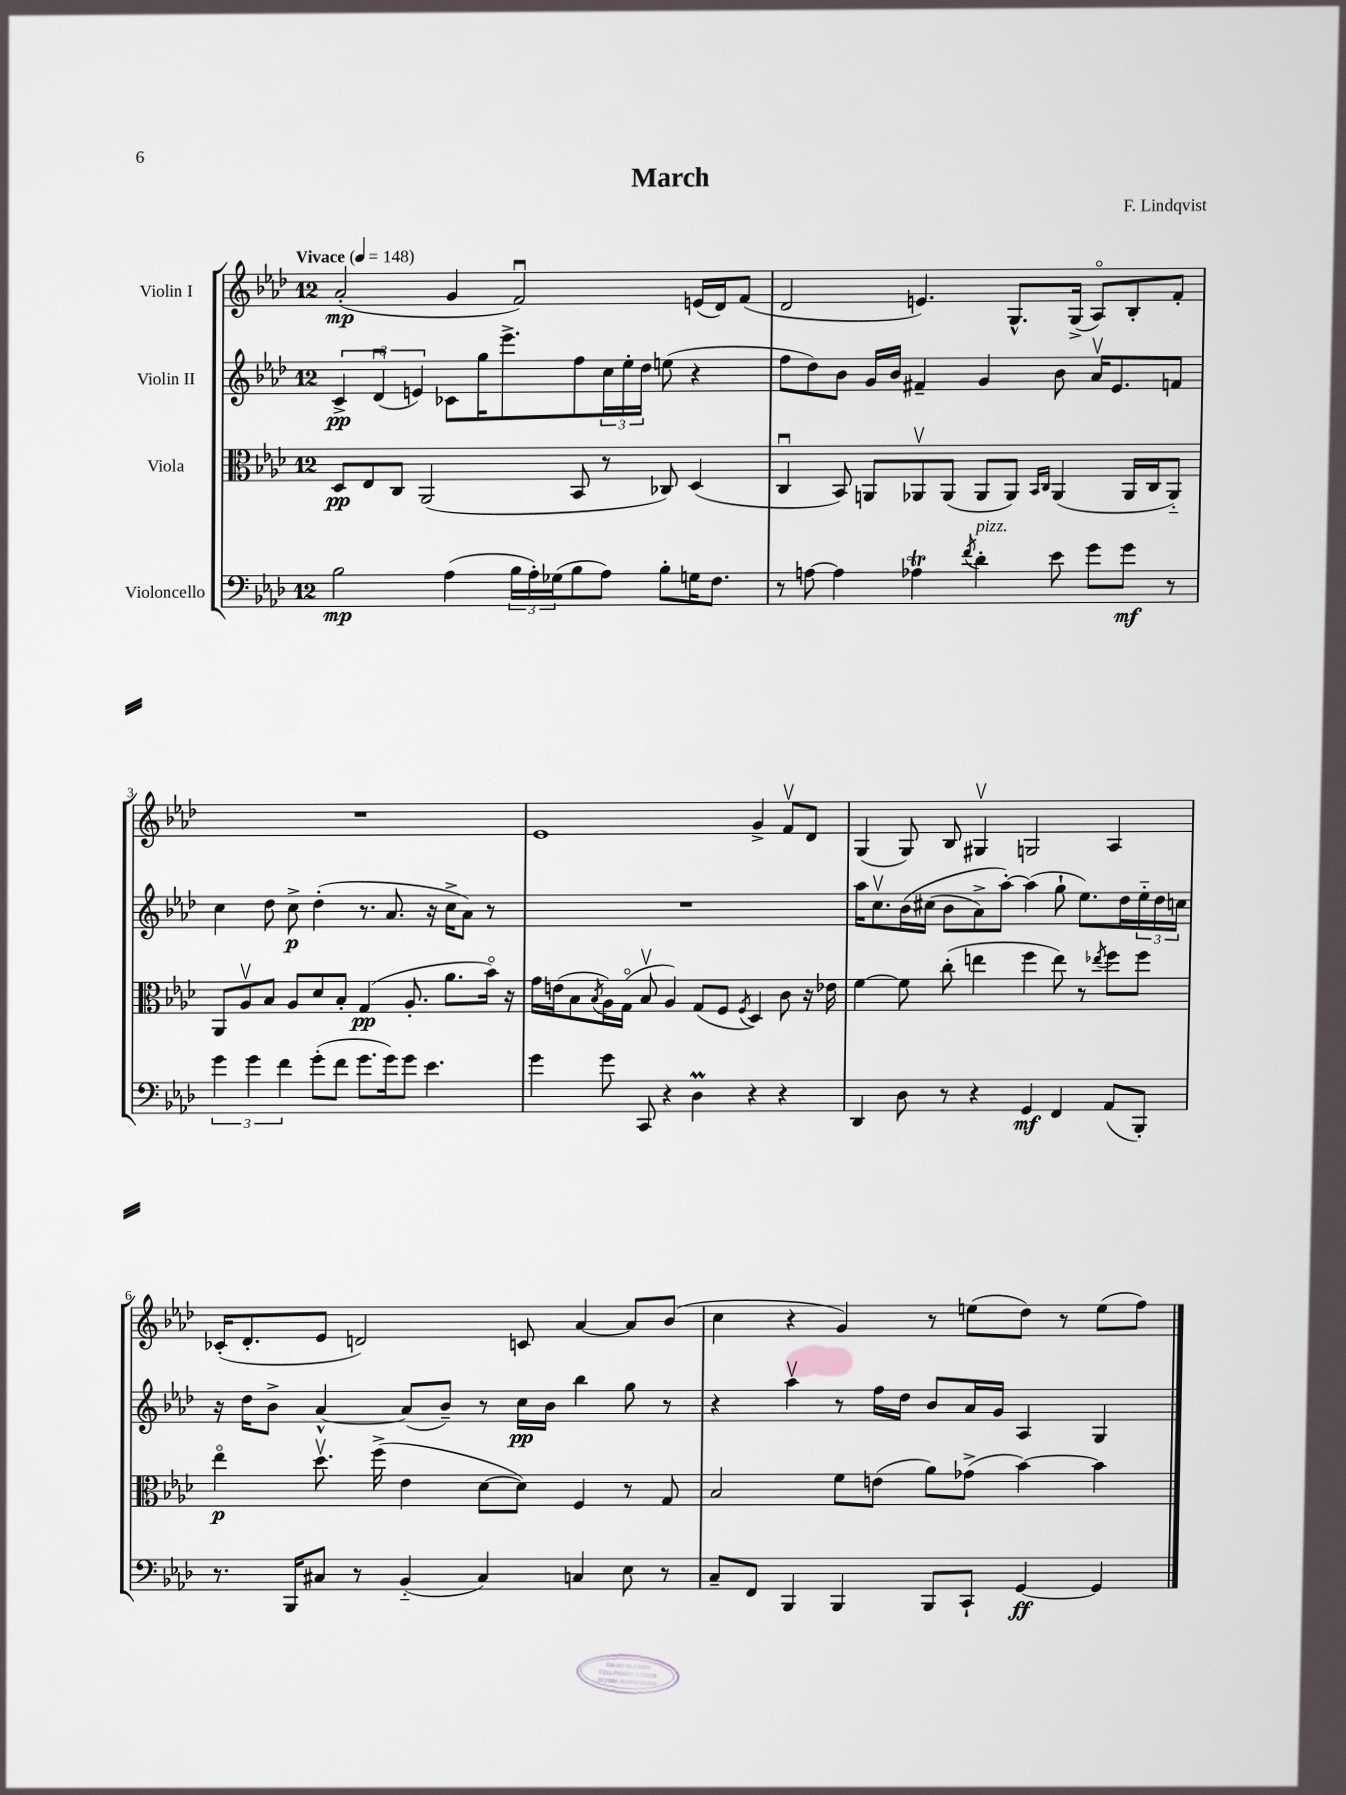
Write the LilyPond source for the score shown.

\header { title = "March" composer = "F. Lindqvist" }
<<
\new StaffGroup <<
\new Staff = "s0" \with { instrumentName = "Violin I" } {
    \clef treble \key aes \major \once \override Staff.TimeSignature.style = #'single-digit \time 12/8 \tempo "Vivace" 4 = 148
    aes'2-.\mp( g'4 f'2\downbow) e'16( des'16) f'8( |
    des'2 e'4.) g8.-^ g16->( aes8\flageolet) bes8-. f'8-. |
    R1. |
    ees'1 g'4-> f'8\upbow des'8 |
    g4( g8) bes8 gis4\upbow g2 aes4 |
    ces'16-.( des'8.-. ees'8 d'2) c'8 aes'4~ aes'8 bes'8( |
    c''4 r4 g'4) r8 e''8( des''8) r8 e''8( f''8) \bar "|." |
}
\new Staff = "s1" \with { instrumentName = "Violin II" } {
    \clef treble \key aes \major \once \override Staff.TimeSignature.style = #'single-digit \time 12/8
    \tuplet 3/2 { c'4->\pp des'4\downbow( e'4) } ces'8 g''16 ees'''8.-> f''8 \tuplet 3/2 { c''16 ees''16-. des''16 } e''8( r4 |
    f''8 des''8) bes'8 g'16 bes'16 fis'4-- g'4 bes'8 aes'16\upbow ees'8. f'8 |
    c''4 des''8 c''8->\p des''4-.( r8. aes'8. r16 c''16-> aes'8) r8 |
    R1. |
    aes''16 c''8.\upbow bes'16\( cis''16( bes'8 aes'8->) aes''8~-.\) aes''4( g''8-! ees''8.) des''16 \tuplet 3/2 { ees''16-_ des''16 c''16 } |
    r16 des''16 bes'8-> aes'4~-^ aes'8( bes'8--) r8 c''16\pp bes'16 bes''4 g''8 r8 |
    r4 aes''4\upbow r8 f''16 des''16 bes'8 aes'16 g'16 aes4 g4 \bar "|." |
}
\new Staff = "s2" \with { instrumentName = "Viola" } {
    \clef alto \key aes \major \once \override Staff.TimeSignature.style = #'single-digit \time 12/8
    des8\pp ees8 c8 aes,2( bes,8 r8 ces8) des4( |
    c4\downbow bes,8) a,8 aes,8\upbow aes,8( aes,8 aes,8) \grace { bes,16 c16 } aes,4( aes,16 c16 aes,8-_) |
    aes,8 aes8\upbow bes8 aes8 des'8 bes8-. g4\pp( aes8.-. aes'8. bes'16\flageolet) r16 |
    g'16 e'16( bes8 \acciaccatura { bes8 } aes16) g16\flageolet( bes8\upbow aes4) g8( f8 \acciaccatura { f8 } des4) c'8 r16 ees'16 |
    f'4~ f'8 c''8-.( e''4 f''4 e''8) r8 \acciaccatura { ees''8 } f''8 f''8 |
    ees''4\flageolet\p des''8.\upbow f''16->( ees'4 des'8~ des'8) f4 r8 g8 |
    bes2 f'8 e'8( aes'8) ges'8->( bes'4~) bes'4 \bar "|." |
}
\new Staff = "s3" \with { instrumentName = "Violoncello" } {
    \clef bass \key aes \major \once \override Staff.TimeSignature.style = #'single-digit \time 12/8
    bes2\mp aes4( \tuplet 3/2 { bes16 aes16-.) ges16( } bes8 aes8) bes8-. g16 f8. |
    r8 a8~ a4 aes4\trill \acciaccatura { f'8 } des'4-.^\markup { \italic "pizz." } ees'8 g'8 g'8\mf r8 |
    \tuplet 3/2 { g'4 g'4 f'4 } g'8-.( f'8 g'8. g'16) g'8 ees'4. |
    g'4 g'8 c,8 r4 des4\prall r4 r4 |
    des,4 des8 r8 r4 g,4\mf f,4 aes,8( bes,,8-.) |
    r8. bes,,16 cis8 r8 bes,4-_( cis4) c4 ees8 r8 |
    c8-- f,8 bes,,4 bes,,4 bes,,8 c,8-! g,4~\ff g,4 \bar "|." |
}
>>
>>
